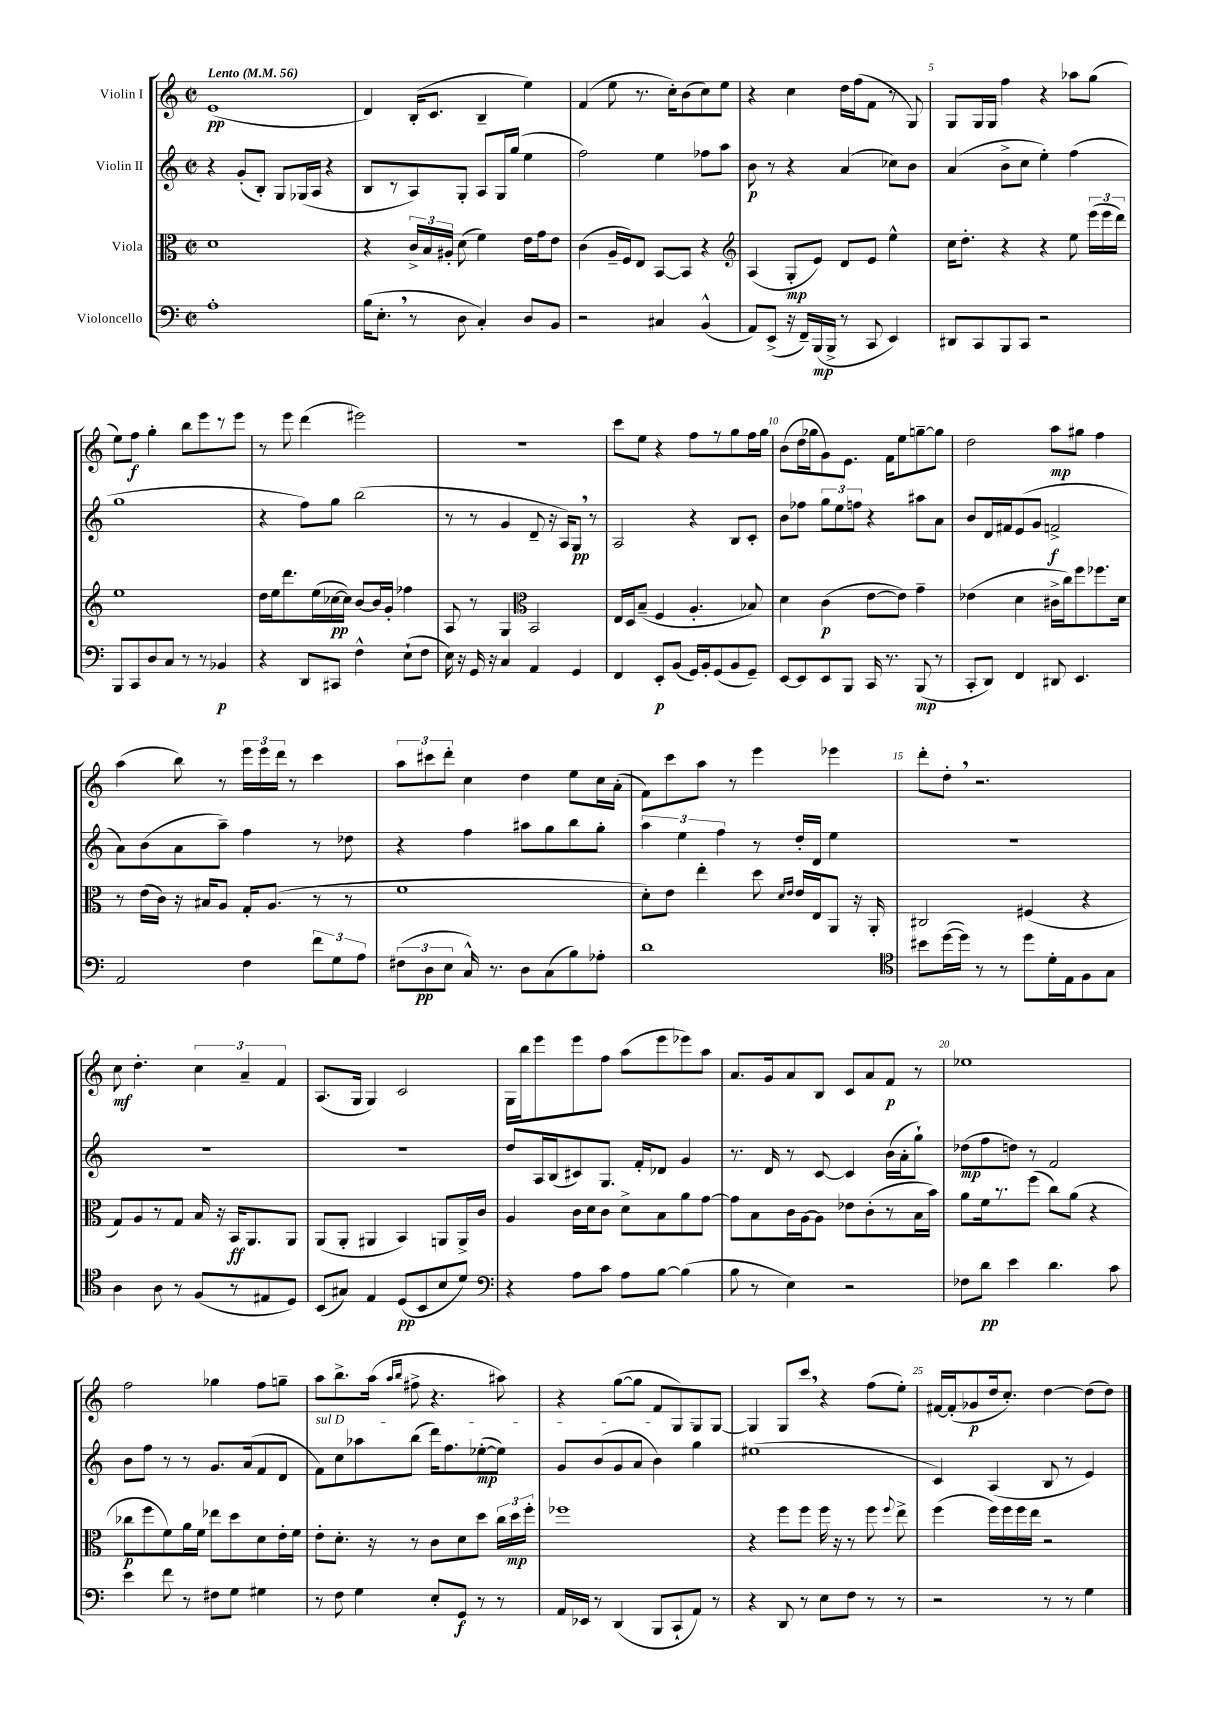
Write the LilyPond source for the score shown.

<<
\new StaffGroup <<
\new Staff = "s0" \with { instrumentName = "Violin I" } {
    \clef treble \key c \major \defaultTimeSignature \time 2/2 \tempo "Lento" 4 = 56
    \autoBeamOff e'1\pp( |
    d'4) b16[-.( c'8.] b4-- e''4) |
    f'4( e''8 r8. c''16[-.) b'8( c''8) e''8] |
    r4 c''4 d''16[ f''16( f'8] r8 g8) |
    g8[ g16 g16] f''4 r4 aes''8[ g''8]( |
    e''8[) f''8]\f g''4-. b''8[ e'''8 r8 e'''8] |
    r8 e'''8 d'''4( eis'''2) |
    R1 |
    c'''8[ e''8] r4 f''8[ r8 g''8 f''16 g''16] |
    b'8[( d''16 ges''16 g'8) e'8.] f'16[ e''8 g''8~-- g''8] |
    d''2 a''8[\mp gis''8] f''4 |
    a''4( b''8) r8 \tuplet 3/2 { e'''16[ e'''16 d'''16] } r8 c'''4 |
    \tuplet 3/2 { a''8[ cis'''8 d'''8]-. } c''4 d''4 e''8[ c''16 a'16]-.( |
    f'8[) c'''8 a''8] r8 e'''4 ees'''4 |
    d'''8[-. d''8]-. \breathe r2. |
    c''8\mf d''4.-. \tuplet 3/2 { c''4 a'4-- f'4 } |
    a8.[( g16] g4) c'2 |
    g16[ b''16 e'''8 e'''8 f''8] a''8[( e'''8 ees'''8) a''8] |
    a'8.[ g'16 a'8 b8] c'8[ a'8 f'8]\p r8 |
    ees''1 |
    f''2 ges''4 f''8[ g''8]-- |
    a''8[ b''8.-> a''16]( \grace { a''16[ b''16] } fis''8-> r4. ais''8) |
    r4 g''8[~( g''8] f'8[ g8) g8 g8]~ |
    g4 g8[ c'''8] \breathe r4 f''8[( e''8]-.) |
    fis'16[~ fis'16-.( ges'8\p d''16 c''8.]-.) d''4~ d''8[( d''8]) \bar "|." |
}
\new Staff = "s1" \with { instrumentName = "Violin II" } {
    \clef treble \key c \major \defaultTimeSignature \time 2/2
    \autoBeamOff r4 g'8[-.( b8]-.) g8[ ges16( a16] r4 |
    b8[ r8 a8) g8]-. a8[ g16 g''16]( e''4 |
    f''2) e''4 fes''8[ a''8] |
    b'8\p r8 r4 a'4( ces''8[) b'8] |
    a'4( b'8[-> c''8] e''4-.) f''4( |
    g''1 |
    r4 f''8[) g''8] b''2( |
    r8 r8 g'4 d'8-- r16 a16[) g8]\pp \breathe r8 |
    a2 r4 b8[ c'8]-. |
    b'8[ fes''8] \tuplet 3/2 { g''8[ e''8 f''8] } r4 ais''8[ a'8] |
    b'8[ d'16 fis'16 e'8( g'8] f'2->\f |
    a'8[) b'8( a'8 a''8]--) f''4 r8 des''8 |
    r4 f''4 ais''8[ g''8 b''8 g''8]-. |
    \tuplet 3/2 { a''4 e''4 f''4 } r8 d''16[-. d'16] e''4 |
    R1 |
    R1 |
    R1 |
    d''8[ a16 b16( cis'8) g8.] f'16[-. des'8] g'4 |
    r8. d'16 r8 c'8~ c'4 b'16[( a'16-. g''8]-!) |
    des''8[\mp( f''8 d''8]) r8 f'2 |
    b'8[ f''8] r8 r8 g'8.[ a'16( f'8 d'8] |
    \once \override TextSpanner.bound-details.left.text = \markup { \italic "sul D" } f'8[\startTextSpan) c''8 aes''8 b''8]( d'''16[) f''8. ees''8~-.\mp( ees''8]) |
    g'8[ b'8( g'8 a'8] b'4) g''4\stopTextSpan |
    eis''1( |
    c'4) a4( b8 r8 e'4) \bar "|." |
}
\new Staff = "s2" \with { instrumentName = "Viola" } {
    \clef alto \key c \major \defaultTimeSignature \time 2/2
    \autoBeamOff d'1 |
    r4 \tuplet 3/2 { c'16[-> b16 ais16]-. } d'8( f'4) e'16[ g'16 e'8] |
    c'4( a16[-- f16) e8] b,8[~ b,8] r4 |
    \clef treble a4( g8[-.\mp e'8]) d'8[ e'8] e''4-^ |
    c''16[ d''8.]-. r4 r4 e''8 \tuplet 3/2 { e'''16[( e'''16 d'''16]) } |
    e''1 |
    d''16[ e''16 d'''8. e''16( ces''16~\pp ces''16]) b'8[~ b'16 g'16]-. fes''4 |
    a8 r8 g4 \clef alto b,2 |
    e16[ d16 b8]--( f4 a4.-. bes8) |
    d'4 c'4\p( e'8[~ e'8]) g'4-- |
    ees'4( d'4 cis'16[-> c''16) f''8 fes''8. d'16] |
    r8 e'16[( c'16]) r16 bis16[ a8] g16[-. a8.]( r8 r8 |
    f'1 |
    d'8[-.) e'8] e''4-. d''8 \grace { d'16[ e'16] } e'16[ e16 a,8] r16 a,16-. |
    cis2 fis4( r4 |
    g8[) a8 r8 g8] b16 r16 b,16[\ff a,8. a,8] |
    a,8[( a,8]-. ais,4 b,4) a,8[ a,16-> c'16] |
    a4 c'16[ d'16 c'8] d'8[-> b8 a'8 g'8]~ |
    g'8[ b8 c'16 a16~ a8] ees'8[ c'8-.( r8 b16 b'16]) |
    a'8[ f'16 r8. f''8]( c''8[) a'8]( r4 |
    ces''8[\p f''8 f'8) a'16 f'16] ees''8[ d''8 d'8 e'16-. f'16] |
    e'8[-. d'8.]-. r16 r8 c'8[ d'8 d''8] \tuplet 3/2 { c''16[ d''16\mp f''16]-. } |
    fes''1 |
    r4 f''8[ f''8] f''16 r16 r8 f''8 \appoggiatura { f''8 } e''8-> |
    f''4( f''16[) f''16 f''16 e''16] r2 \bar "|." |
}
\new Staff = "s3" \with { instrumentName = "Violoncello" } {
    \clef bass \key c \major \defaultTimeSignature \time 2/2
    \autoBeamOff a1-. |
    b16[( e8.]-. \breathe r8 d8 c4-.) d8[ b,8] |
    r2 cis4 b,4-^( |
    a,8[) e,8]->( r16 f,16[--) b,,16\mp( b,,16]-> r8 c,8 e,4) |
    dis,8[ c,8 b,,8 c,8] r2 |
    b,,8[ c,8 d8 c8] r8 r8 bes,4\p |
    r4 d,8[ cis,8] f4-^ e8[-!( f8] |
    e16) r16 g,16 r16 c4 a,4 g,4 |
    f,4 e,8[-.\p b,8]( g,16[) b,16-. g,8( b,8 g,8]--) |
    e,8[~ e,8 e,8 b,,8] c,16 r8. b,,8\mp( r8 |
    c,8[-. d,8]) f,4 dis,8 e,4. |
    a,2 f4 \tuplet 3/2 { f'8[ g8 a8] } |
    \tuplet 3/2 { fis8[( d8\pp e8] } c16-^) r8. d8[ c8( b8) aes8]-. |
    d'1 |
    \clef tenor bis'8[ d''16~( d''16]) r8 r8 d''8[ d'16-. e16 f8 g8] |
    a4 a8 r8 f8[( r8 eis8 d8]) |
    b,8[( gis8]) e4 d8[\pp( b,8 b8 d'8]) |
    \clef bass r4 a8[ c'8] a8[ b8]~ b4( |
    b8 r8 e4) r2 |
    fes8[ d'8]\pp e'4 d'4. c'8 |
    e'4 f'8 r8 fis8[ g8] gis4 |
    r8 f8 g4 e8[-. g,8]\f r8 r8 |
    a,16[ ees,16] r8 d,4( b,,8[ c,8-! a,8]) r8 |
    r4 d,8 r8 e8[ f8] r8 r8 |
    r2 r8 r8 g4 \bar "|." |
}
>>
>>
\layout { \context { \Score \override BarNumber.break-visibility = ##(#f #t #t) barNumberVisibility = #(every-nth-bar-number-visible 5) } }
